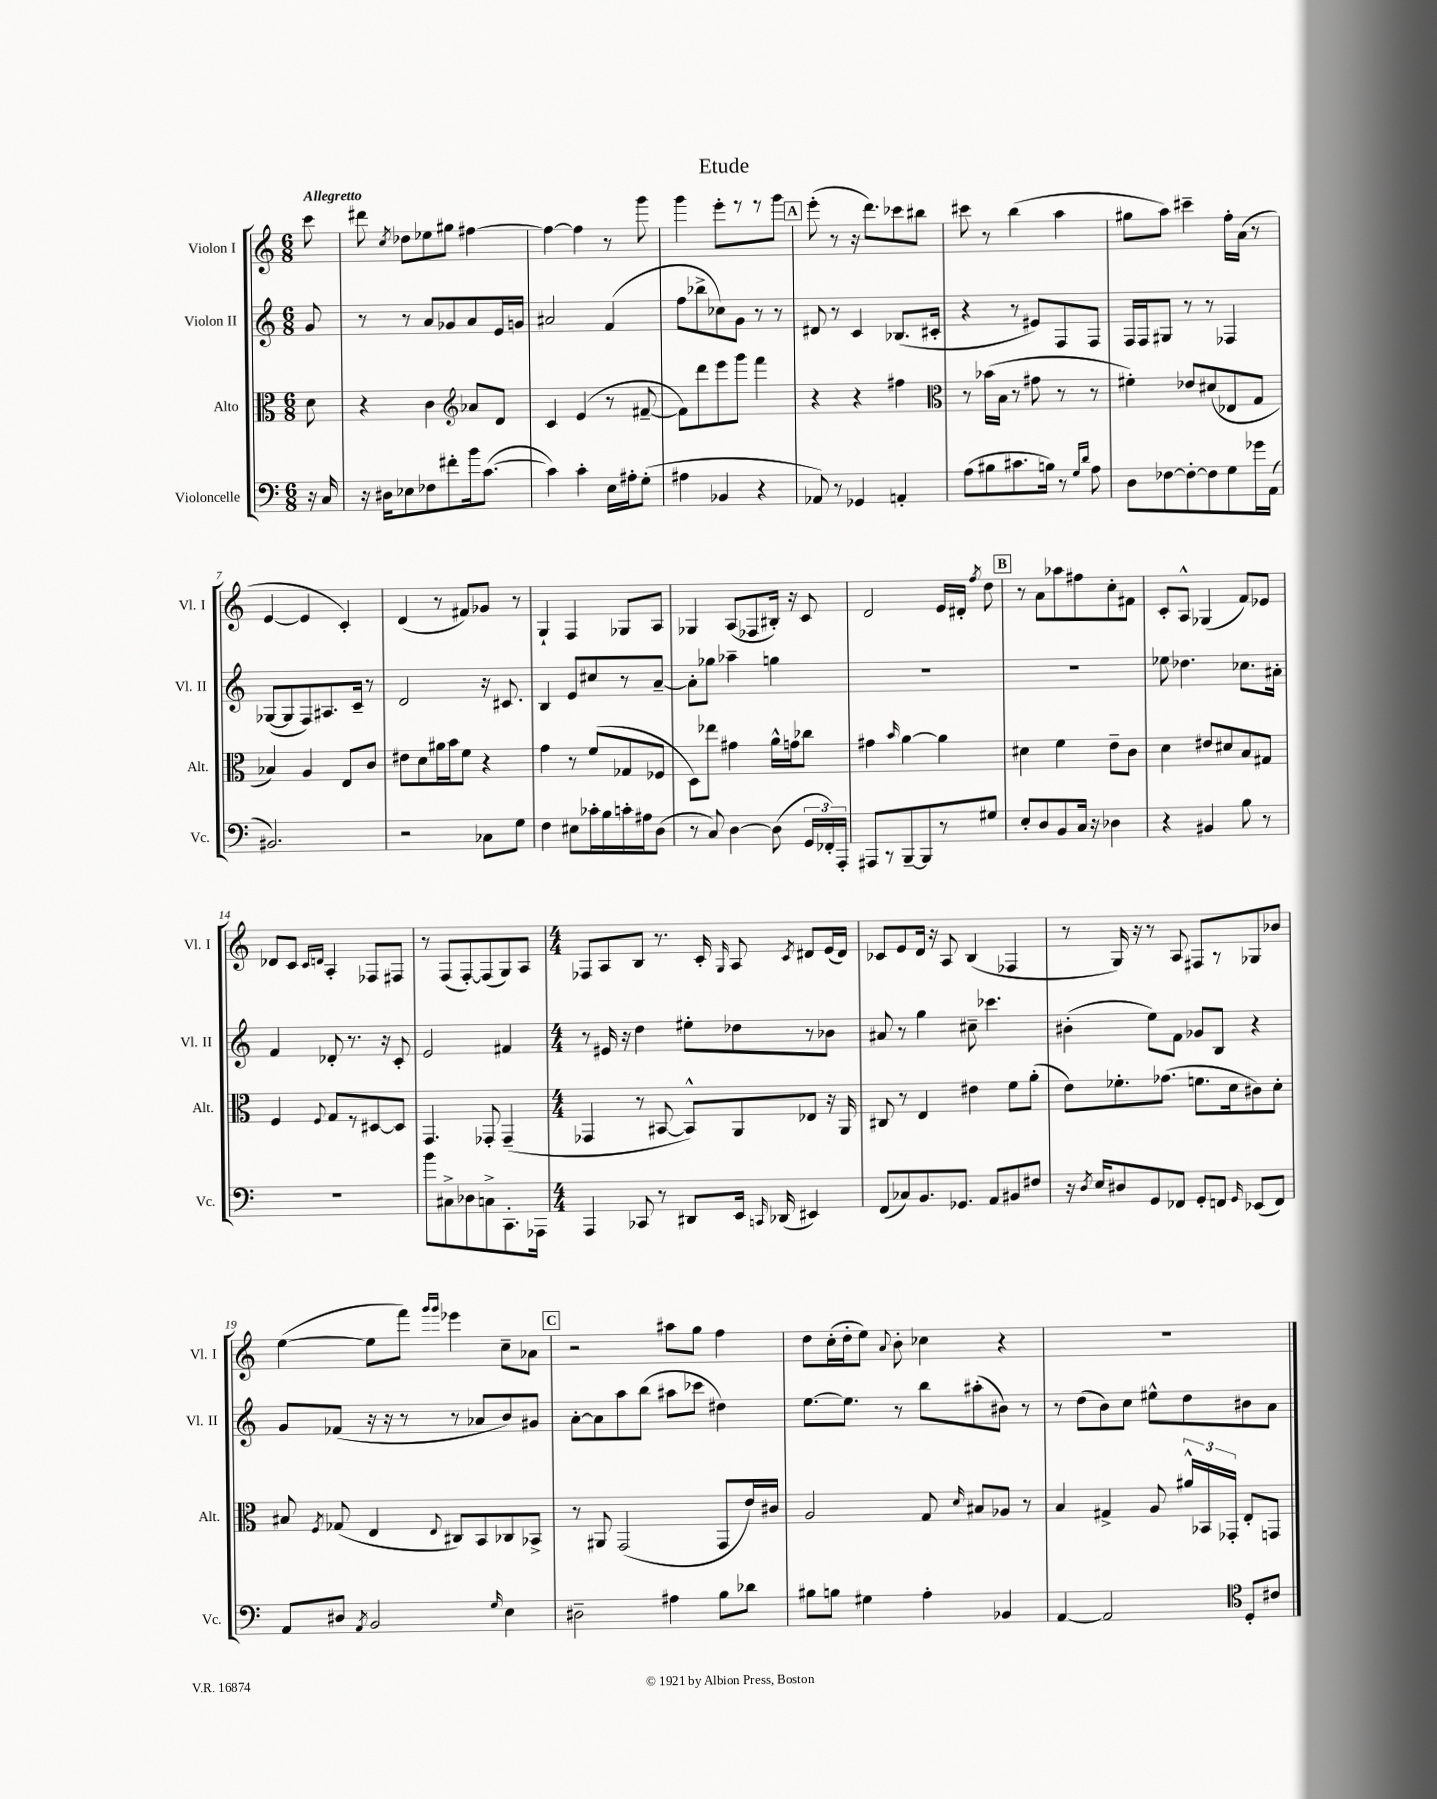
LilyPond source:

\header { title = "Etude" }
<<
\new StaffGroup <<
\new Staff = "s0" \with { instrumentName = "Violon I" shortInstrumentName = "Vl. I" } {
    \clef treble \key c \major \numericTimeSignature \time 6/8 \partial 8 \tempo "Allegretto"
    \autoBeamOff c'''8 |
    dis'''8 \acciaccatura { c''8 } des''8[ ees''8 gis''8] fis''4~ |
    fis''4~ fis''4 r8 g'''8 |
    g'''4 e'''8[-. r8 r8 g'''8] |
    \mark \markup { \box "A" } e'''8-.( r8 r16 d'''8.[) ces'''8 bis''8] |
    cis'''8 r8 b''4( a''4 |
    gis''8[ a''8]) cis'''4-- f''16[-. a'16]( r8 |
    e'4~ e'4 c'4-.) |
    d'4( r8 fis'8[) ges'8] r8 |
    g4-! f4 ges8[ a8] |
    ges4 a8[( fes8 bis16]-.) r16 c'8 |
    d'2 e'16[ dis'16]-. \acciaccatura { f''8 } d''8 |
    \mark \markup { \box "B" } r8 a'8[ aes''8 fis''8 c''8-. fis'8] |
    c'8[-. a8]-^ ges4( f'8[) ees'8] |
    des'8[ c'8] \grace { c'16[ d'16] } a4-. fes8[ fis8] |
    r8 f8[( f8~-.) f8( g8) a8] |
    \numericTimeSignature \time 4/4 fes8[ a8 b8] r8. c'16-. \grace { g16 } a8 \acciaccatura { c'8 } dis'8[ e'16( dis'16]) |
    ces'8[ e'8 d'16] r16 a8 b4( fes4 |
    r8 g16) r16 r8 a8 fis8[ r8 ges8 bes'8] |
    e''4~( e''8[ f'''8]) \grace { g'''16[ g'''16] } ees'''4 c''8[-- aes'8] |
    \mark \markup { \box "C" } r2 ais''8[ g''8] f''4 |
    d''8[ c''16-.( d''16-. e''8]) \appoggiatura { a'8 } b'8-. ces''4 r4 |
    R1 \bar "|." |
}
\new Staff = "s1" \with { instrumentName = "Violon II" shortInstrumentName = "Vl. II" } {
    \clef treble \key c \major \numericTimeSignature \time 6/8 \partial 8
    \autoBeamOff g'8 |
    r8 r8 a'8[ ges'8 a'8 e'16 g'16] |
    ais'2 f'4( |
    f''8[ bes''8-> ces''8) g'8] r8 r8 |
    \mark \markup { \box "A" } dis'8 r8 c'4 bes8.[( cis'16]-. |
    r4 r8 eis'8[) f8 f8] |
    f16[ f16 gis8] r8 r8 fes4 |
    ges8[~( ges8 f8) ais8. c'16]-- r8 |
    d'2 r16 cis'8. |
    b4 e'8[ cis''8 r8 a'8]~-- |
    a'8[-. ges''8] aes''4-- g''4 |
    R2. |
    \mark \markup { \box "B" } R2. |
    ees''8 des''4. ces''8.[ ais'16]-. |
    f'4 des'8-. r8. r16 c'8-. |
    e'2 fis'4 |
    \numericTimeSignature \time 4/4 r8 eis'16 r16 d''4 eis''8[-. des''8 r8 bes'8] |
    ais'8 r8 g''4 cis''8-- ces'''4. |
    bis'4-.( e''8[) f'8] ges'8[ b8] r4 |
    g'8[ fes'8]( r16 r16 r8 r8 aes'8[ b'8) gis'8] |
    \mark \markup { \box "C" } a'8[~-. a'8 a''8 b''8]( ais''8[ ces'''8] dis''4) |
    e''8.[~ e''8.] r8 b''8[ ais''8-.( bis'8]) r8 |
    r8 d''8[( b'8) c''8] eis''8[-^ d''8 bis'8 a'8] \bar "|." |
}
\new Staff = "s2" \with { instrumentName = "Alto" shortInstrumentName = "Alt." } {
    \clef alto \key c \major \numericTimeSignature \time 6/8 \partial 8
    \autoBeamOff d'8 |
    r4 c'4 \clef treble aes'8[ d'8] |
    c'4 e'4( r8 fis'8~-- |
    fis'8[) d'''8 e'''8 g'''8] f'''4 |
    \mark \markup { \box "A" } r4 r4 fis''4 |
    \clef alto r8 bes'16[( b16] r8 gis'8 r8 r8 |
    fis'4-.) ees'8[ dis'8( ees8 g8] |
    bes4) a4 e8[ c'8] |
    eis'8[ d'8 ais'16 b'16 f'8] r4 |
    g'4 r8 f'8[( ges8 fes8] |
    d8[) ees''8] gis'4 a'16[-^ g'16 ces''8] |
    gis'4 \grace { b'16 } a'4~ a'4 |
    \mark \markup { \box "B" } dis'4 f'4 e'8[-- c'8] |
    d'4 eis'8[ dis'8 b8 gis8] |
    f4 \appoggiatura { f8 } g8[ r8 dis8~ dis8] |
    g,4. ges,8-. ges,4--( |
    \numericTimeSignature \time 4/4 ges,4 r8 bis,8~ bis,8[-^) a,8 ees8] r16 a,16 |
    cis8 r8 e4 eis'4 f'8[ a'8]-.( |
    e'8[) fes'8.-. ges'8.]( f'8.[ d'16 cis'8) d'8]-. |
    bis8 \acciaccatura { f8 } ges8( e4 \appoggiatura { e8 } cis8[) b,8 ces8 bes,8]-> |
    \mark \markup { \box "C" } r8 ais,8 g,2( g,8[ e'16) cis'16] |
    a2 g8 \grace { d'16 } bis8[ aes8] r8 |
    b4 gis4-> a8 \tuplet 3/2 { ais'16[-^ bes,16 ges,16]-. } e8[-. g,8] \bar "|." |
}
\new Staff = "s3" \with { instrumentName = "Violoncelle" shortInstrumentName = "Vc." } {
    \clef bass \key c \major \numericTimeSignature \time 6/8 \partial 8
    \autoBeamOff r16 c16 |
    r16 dis16[ ees8 fes8 fis'8-. b'16 c'8.]~( |
    c'4) c'4-. e16[ ais16-. g8]-.( |
    ais4 bes,4 r4 |
    \mark \markup { \box "A" } aes,8) r8 ges,4 a,4-. |
    a8[( bis8 cis'8. b16]) r8 \grace { g16[ d'16] } a8 |
    d8[ fes8~ fes8~-. fes8 g8 ges'16 a,16]( |
    bis,2.) |
    r2 ces8[ g8] |
    f4 eis8[ ces'16-. b16 c'16-. ais16 d8]( |
    r8 c8) d4~ d8( \tuplet 3/2 { g,16[ fes,16-.) a,,16]-. } |
    ais,,8[ r8 b,,8~-- b,,8 r8 gis8] |
    \mark \markup { \box "B" } e8[-. d8 b,8 c16] r16 des4 |
    r4 bis,4 b8 r8 |
    R2. |
    b'8[ cis8-> des8 c8-> c,8.-. aes,,16] |
    \numericTimeSignature \time 4/4 a,,4 ces,8 r8 dis,8[ e,16] \grace { c,16 } des,16( eis,4) |
    f,8[( ces8) b,8. ges,8.] a,8[ bis,8 fis8] |
    r16 \acciaccatura { d8 } e16[ dis8 g,8 fes,8] g,8[-. f,8] \grace { g,16 } ees,8[( f,8]) |
    a,8[ dis8] \acciaccatura { a,8 } b,2 \grace { g16 } e4 |
    \mark \markup { \box "C" } dis2-- ais4 b8[ des'8] |
    bis8[ b8] gis4 a4-. bes,4 |
    a,4~ a,2 \clef tenor d8[-. cis'8] \bar "|." |
}
>>
>>
